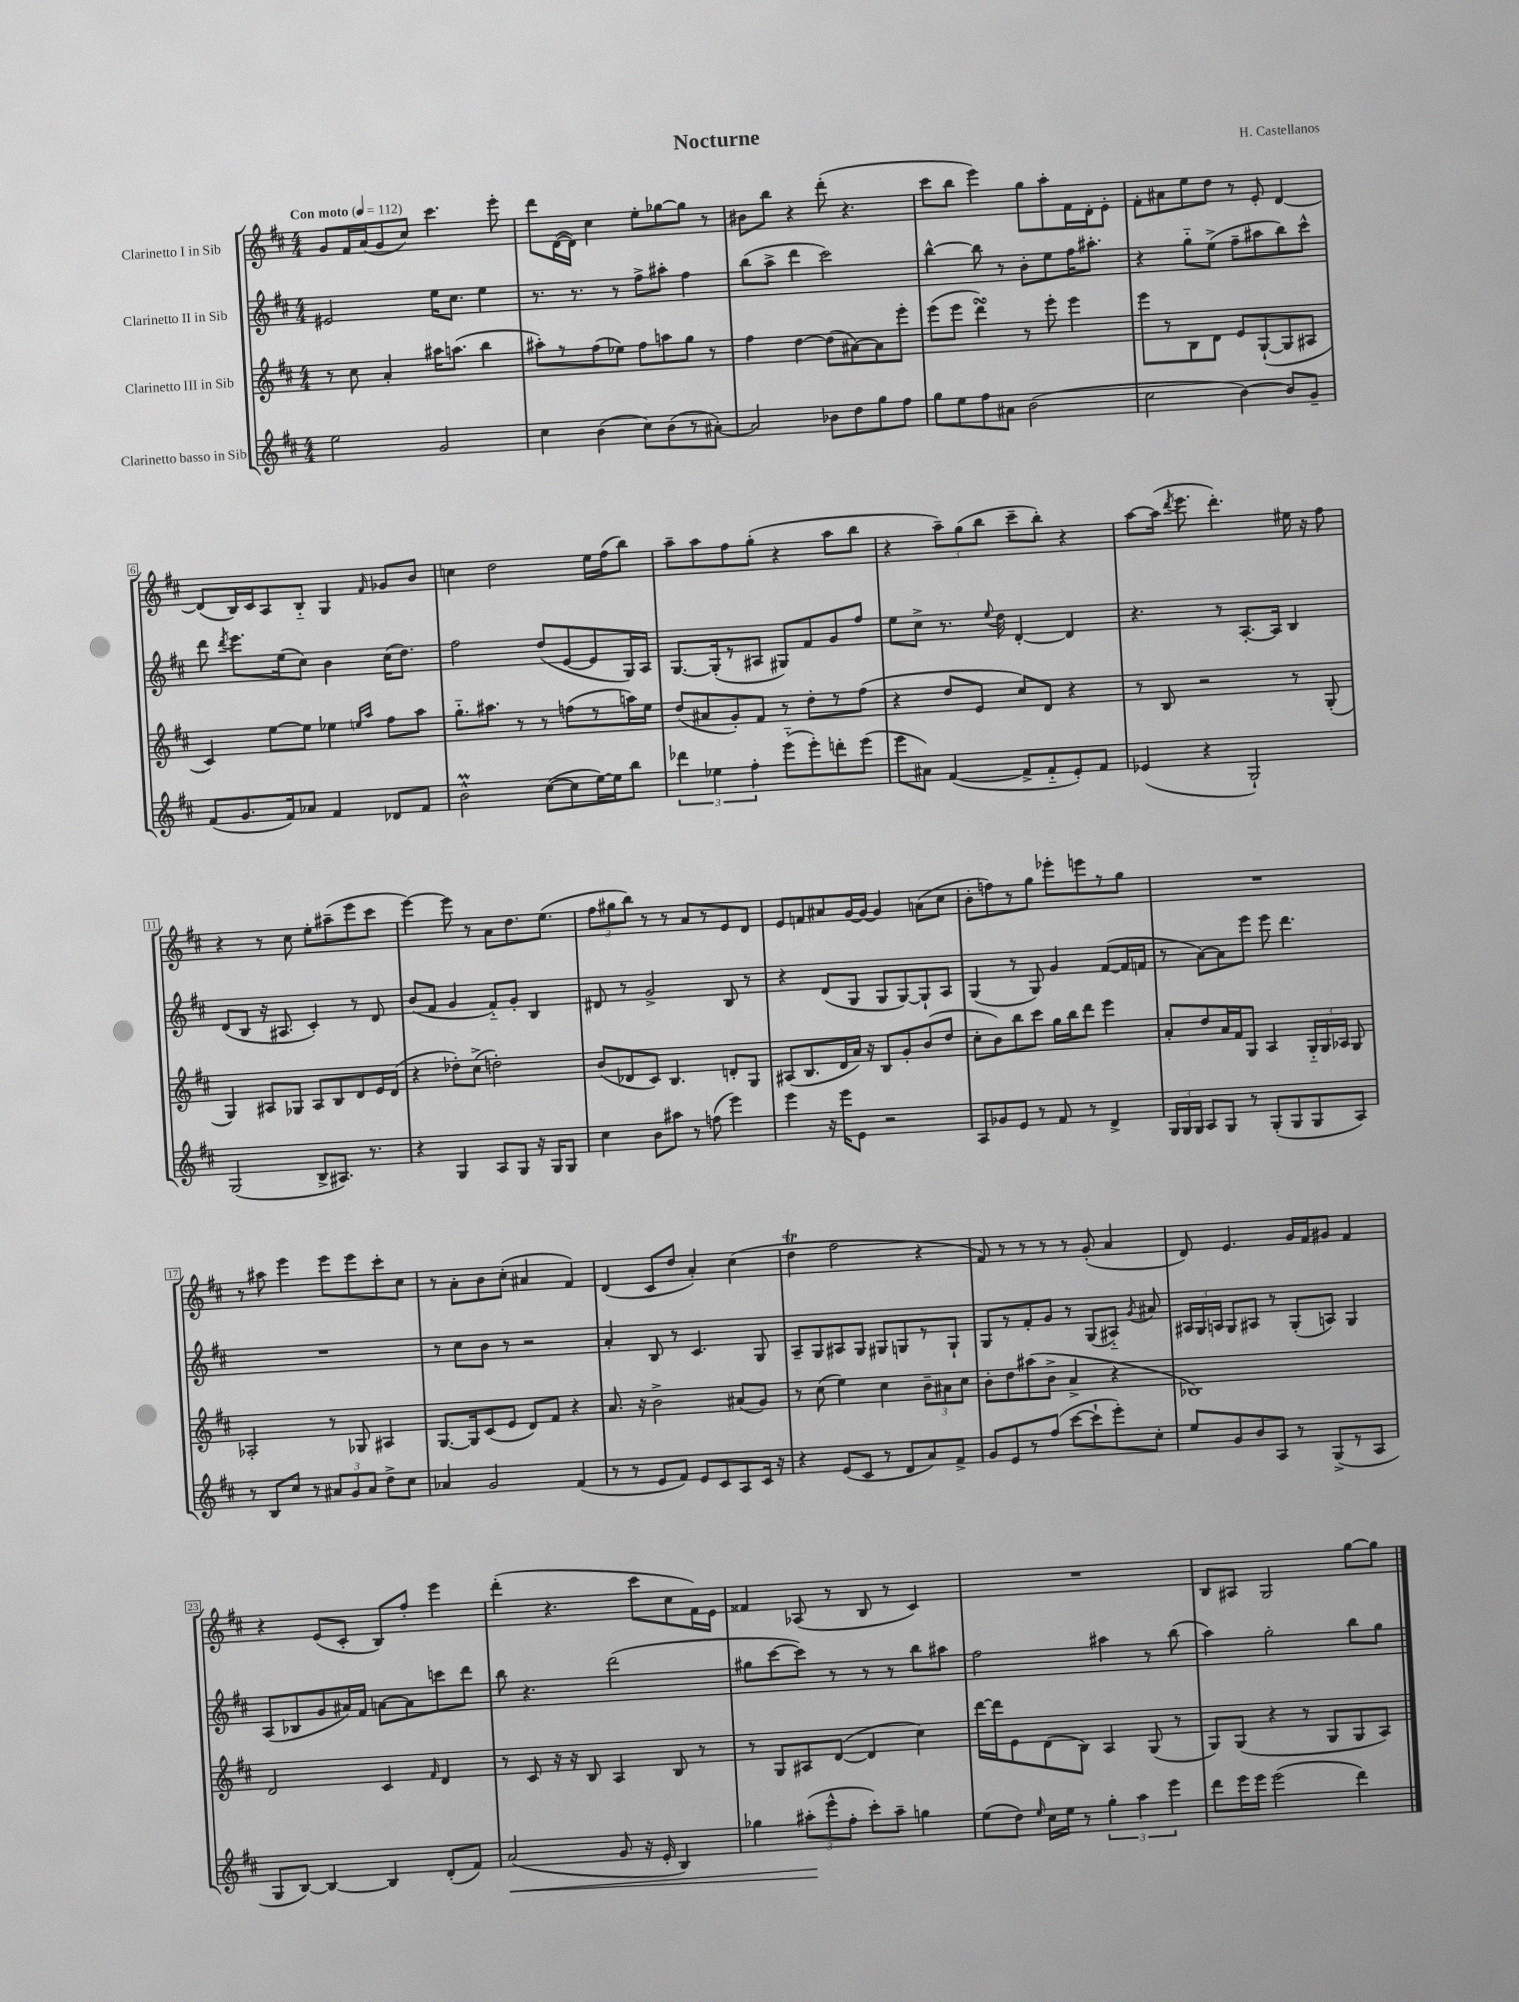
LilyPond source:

\header { title = "Nocturne" composer = "H. Castellanos" }
<<
\new StaffGroup <<
\new Staff = "s0" \with { instrumentName = "Clarinetto I in Sib" } {
    \clef treble \key d \major \numericTimeSignature \time 4/4 \tempo "Con moto" 4 = 112
    \autoBeamOff g'8[ fis'16 a'16( g'8 cis''8]) cis'''4. e'''8-. |
    d'''8[ d'16~( d'16]) cis''4 e''8[-. ges''8~ ges''8] r8 |
    bis'8[ b''8] r4 d'''8-.( r4. |
    cis'''8[ b''8] e'''4) g''8[ a''8-. fis'16 d'16-. e'8]-. |
    fis'8[-. ais'8 e''8 d''8] r8 e'8-. d'4~ |
    d'8[( b16) cis'16 a8 b8]-_ g4 \grace { fis'16 } ges'8[ b'8] |
    c''4 d''2 e''16[ fis''16( b''8]) |
    a''8[-- a''8 fis''8 g''8]-.( r4 a''8[ b''8] |
    r4 \tuplet 3/2 { a''8[--) g''8( b''8] } cis'''8[-- b''8]-.) r4 |
    a''8[~ a''16]( \acciaccatura { d'''8 } e'''8. d'''4.-.) eis''16 r16 fis''8 |
    r4 r8 cis''8 e''8[-. ais''8--( e'''8 cis'''8] |
    e'''4~) e'''8 r8 a'8[ d''8. e''8.]( |
    \tuplet 3/2 { fis''8[ gis''8 b''8]) } r8 r8 a'8[ r8 e'8 d'8] |
    e'8[ f'8 ais'8 g'16~ g'16]~ g'4 a'8[( cis''8] |
    b'8[-. f''8) r8 g''8] ees'''8[-. e'''8 r8 g''8] |
    R1 |
    r8 ais''8 e'''4 e'''8[ e'''8 cis'''8-. cis''8] |
    r8 a'8[-. b'8 cis''8]-.( ais'4 fis'4) |
    d'4( cis'8[ d''8] a'4-.) cis''4( |
    d''4\trill fis''2 r4 |
    fis'8) r8 r8 r8 r8 g'8-.( a'4 |
    d'8) e'4. g'16[ fis'16 gis'8] fis'4 |
    r4 e'8[( cis'8]-. b8[) fis''8]-. e'''4 |
    d'''4-.( r4. cis'''8[ cis''8 fis'16) e'16] |
    fisis'4 aes8( r8 b8 r8 cis'4) |
    R1 |
    b8[ ais8] g2 g''8[~ g''8] \bar "|." |
}
\new Staff = "s1" \with { instrumentName = "Clarinetto II in Sib" } {
    \clef treble \key d \major \numericTimeSignature \time 4/4
    \autoBeamOff eis'2 e''16[ cis''8.] e''4 |
    r8. r8. r8 fis''8[-> ais''8]-. fis''4 |
    b''8[( a''8]-> d'''4 cis'''2) |
    b''4~-^ b''8 r8 b'8[-. e''8 fis''16 ais''8.]-. |
    r4 g''8[-_ e''8]->( fis''8[-- ais''8 b''8) cis'''8]-^ |
    d'''8 \acciaccatura { d'''8 } e'''8.[ e''16( cis''8]) b'4 cis''16[( d''8.]) |
    fis''2 d''8[( e'8~ e'8 g16) a16] |
    g8.[~ g16-.( r8 ais8] gis8[) fis'8 g'8 fis''8] |
    e''8[ cis''8]-> r8. \appoggiatura { e''8 } d''16 d'4~-. d'4 |
    r4. r8 a8.[~-. a16] b4 |
    d'8[( b8] r16 ais8. cis'4-.) r8 d'8 |
    b'8[( fis'8] g'4 fis'8[-_) g'8]-. b4 |
    dis'8 r8 g'2-> b8 r8 |
    r4 d'8[( g8] g8[ g8~) g8-! a8] |
    g4( r8 g8) g'4 fis'8[~( fis'16 f'16] |
    r8 a'8[~) a'8 e'''8] e'''8 d'''4. |
    R1 |
    r8 cis''8[ b'8] r8 r2 |
    a'4-. b8 r8 cis'4. g8 |
    a8[-- g8 ais8 g8] gis8[ g8 r8 g8]-! |
    g8[ r8 fis'8-. g'8] r8 g8[( ais8]-_) \acciaccatura { g'8 } ais'8 |
    \tuplet 3/2 { ais16[ g16 a16] } g8[ ais8] r8 g8[-.( a8]) g4 |
    a8[( bes8 g'8 ais'16) fis'16] a'8[~ a'8 c'''8 d'''8] |
    b''8 r4. d'''2( |
    gis''8[ cis'''8~ cis'''8]) r8 r8 r8 b''8[ ais''8] |
    fis''2 ais''4 r8 b''8( |
    a''4) g''2-. b''8[ g''8] \bar "|." |
}
\new Staff = "s2" \with { instrumentName = "Clarinetto III in Sib" } {
    \clef treble \key d \major \numericTimeSignature \time 4/4
    \autoBeamOff r8 cis''8 a'4-. ais''16[ a''8.]( b''4 |
    ais''8[-.) r8 fis''8( ees''8]) fis''8[ a''8 g''8] r8 |
    fis''4 d''4~ d''8[( ais'8~) ais'8 e'''8]-. |
    e'''8[( e'''8] d'''4\turn) r8 e'''8-. e'''4 |
    e'''8[ r8 b8 d'8] e'8[ g8~-!( g8 ais8] |
    cis'4) e''8[~ e''8] ees''4 \grace { e''16[ a''16] } fis''8[ a''8] |
    g''8.[-_ ais''8.] r8 r8 f''8[( r8 a''16) e''16] |
    d''8[( ais'8 g'8-.) fis'8] r8 d''8[-. r8 fis''8]( |
    r4 d''8[ e'8] cis''8[) d'8] r4 |
    r8 b8 r2 r8 g8-.( |
    g4) ais8[ ges8] ais8[ b8 d'8 e'16 d'16]( |
    r4 des''8[-.) cis''8]->( d''2-.) |
    b'8[( des'8 cis'8]) b4. d'8[-. g8] |
    ais8[( b8. d'16 a'16]) r16 b8[ g'8-. b'8( d''8] |
    cis''8[-. b'8) b''8 cis'''8] g''16[ b''16 d'''8] e'''4 |
    a'8[-. d''8 a'16 fis'16 g8] a4 \tuplet 3/2 { g16[-_ g16 aes16] } g8 |
    aes2-. r8 ges8 ais4 |
    g8.[~ g16 cis'8( e'8] d'8[) fis'8] r4 |
    a'8. r16 b'2-> ais'8[( g'8]) |
    r8 cis''8( e''4) cis''4 \tuplet 3/2 { b'8[-- ais'8 cis''8] } |
    b'8[-. d''8 ais''8( b'8]-> a'4-> r4 |
    bes1) |
    d'2 cis'4 \grace { fis'16 } d'4 |
    r8 cis'8 r16 r16 b8 a4 b8 r8 |
    r8 g8[ ais8 d'8]~( d'4 cis''4) |
    d'''16[~ d'''16 e'8 d'8( b8]) a4 g8( r8 |
    g8[) g8]( r4 r8 g8[ g8 a8]) \bar "|." |
}
\new Staff = "s3" \with { instrumentName = "Clarinetto basso in Sib" } {
    \clef treble \key d \major \numericTimeSignature \time 4/4
    \autoBeamOff e''2 g'2 |
    cis''4 b'4( cis''8[) b'8( r8 ais'8]~-.) |
    ais'2 bes'8[ d''8 g''8 fis''8] |
    g''8[ e''8 fis''8 ais'8] b'2( |
    cis''2 b'4~) b'8[ g'8]-- |
    fis'8[( g'8. fis'16) aes'8] fis'4 des'8[ fis'8] |
    b'2-^\prall cis''8[~( cis''8 e''16~) e''16 b''8] |
    \tuplet 3/2 { des'''4 ees''4 fis''4-. } e'''8[-_( e'''8-.) d'''8-. e'''8]( |
    e'''8[ ais'8]) fis'4~( fis'8[-> fis'8-_ e'8-.) fis'8] |
    ees'4( r4 g2-!) |
    g2( b8[-> ais8.]) r8. |
    r4 g4 a8[ g8] r16 g16[ g8] |
    cis''4 b'8[ ais''8] r8 f''8( e'''4) |
    e'''4 r16 e'''16[ e'8] r2 |
    a8[ ges'8 e'8] r8 fis'8 r8 d'4-> |
    \tuplet 3/2 { g16[ g16 g16] } a8[ g8] r8 g8[-.( g8 g8 a8]) |
    r8 b8[ cis''8] r8 \tuplet 3/2 { ais'8[ g'8 ais'8] } d''8[-> cis''8] |
    aes'4 g'2 fis'4( |
    r8 r8 e'8[ fis'8]) e'8[ cis'8 a8 cis'16] r16 |
    r4 e'8[( cis'8] r8 d'8[ a'8) fis'8]-> |
    g'8[ e'8 r8 fis''8]( cis'''8[~ cis'''8-! e'''8-.) cis''8]-. |
    e''8[ g'8 b'8 a8] r8 g8[->( r8 a8] |
    g8[ b8]~) b4~ b4 d'8[-.( fis'8]) |
    a'2\<( g'8 r16 e'16-. b4) |
    ges''4 \tuplet 3/2 { ais''8[-.\!( e'''8-^ fis''8]-. } cis'''8[-.) ais''8]-- g''4 |
    e''8[( d''8]) \grace { e''16 } cis''16[ e''16] r8 \tuplet 3/2 { g''4-. a''4 e'''4 } |
    d'''8[ e'''16 e'''16] e'''2( d'''4) \bar "|." |
}
>>
>>
\layout { \context { \Score \override BarNumber.stencil = #(make-stencil-boxer 0.1 0.3 ly:text-interface::print) } }
